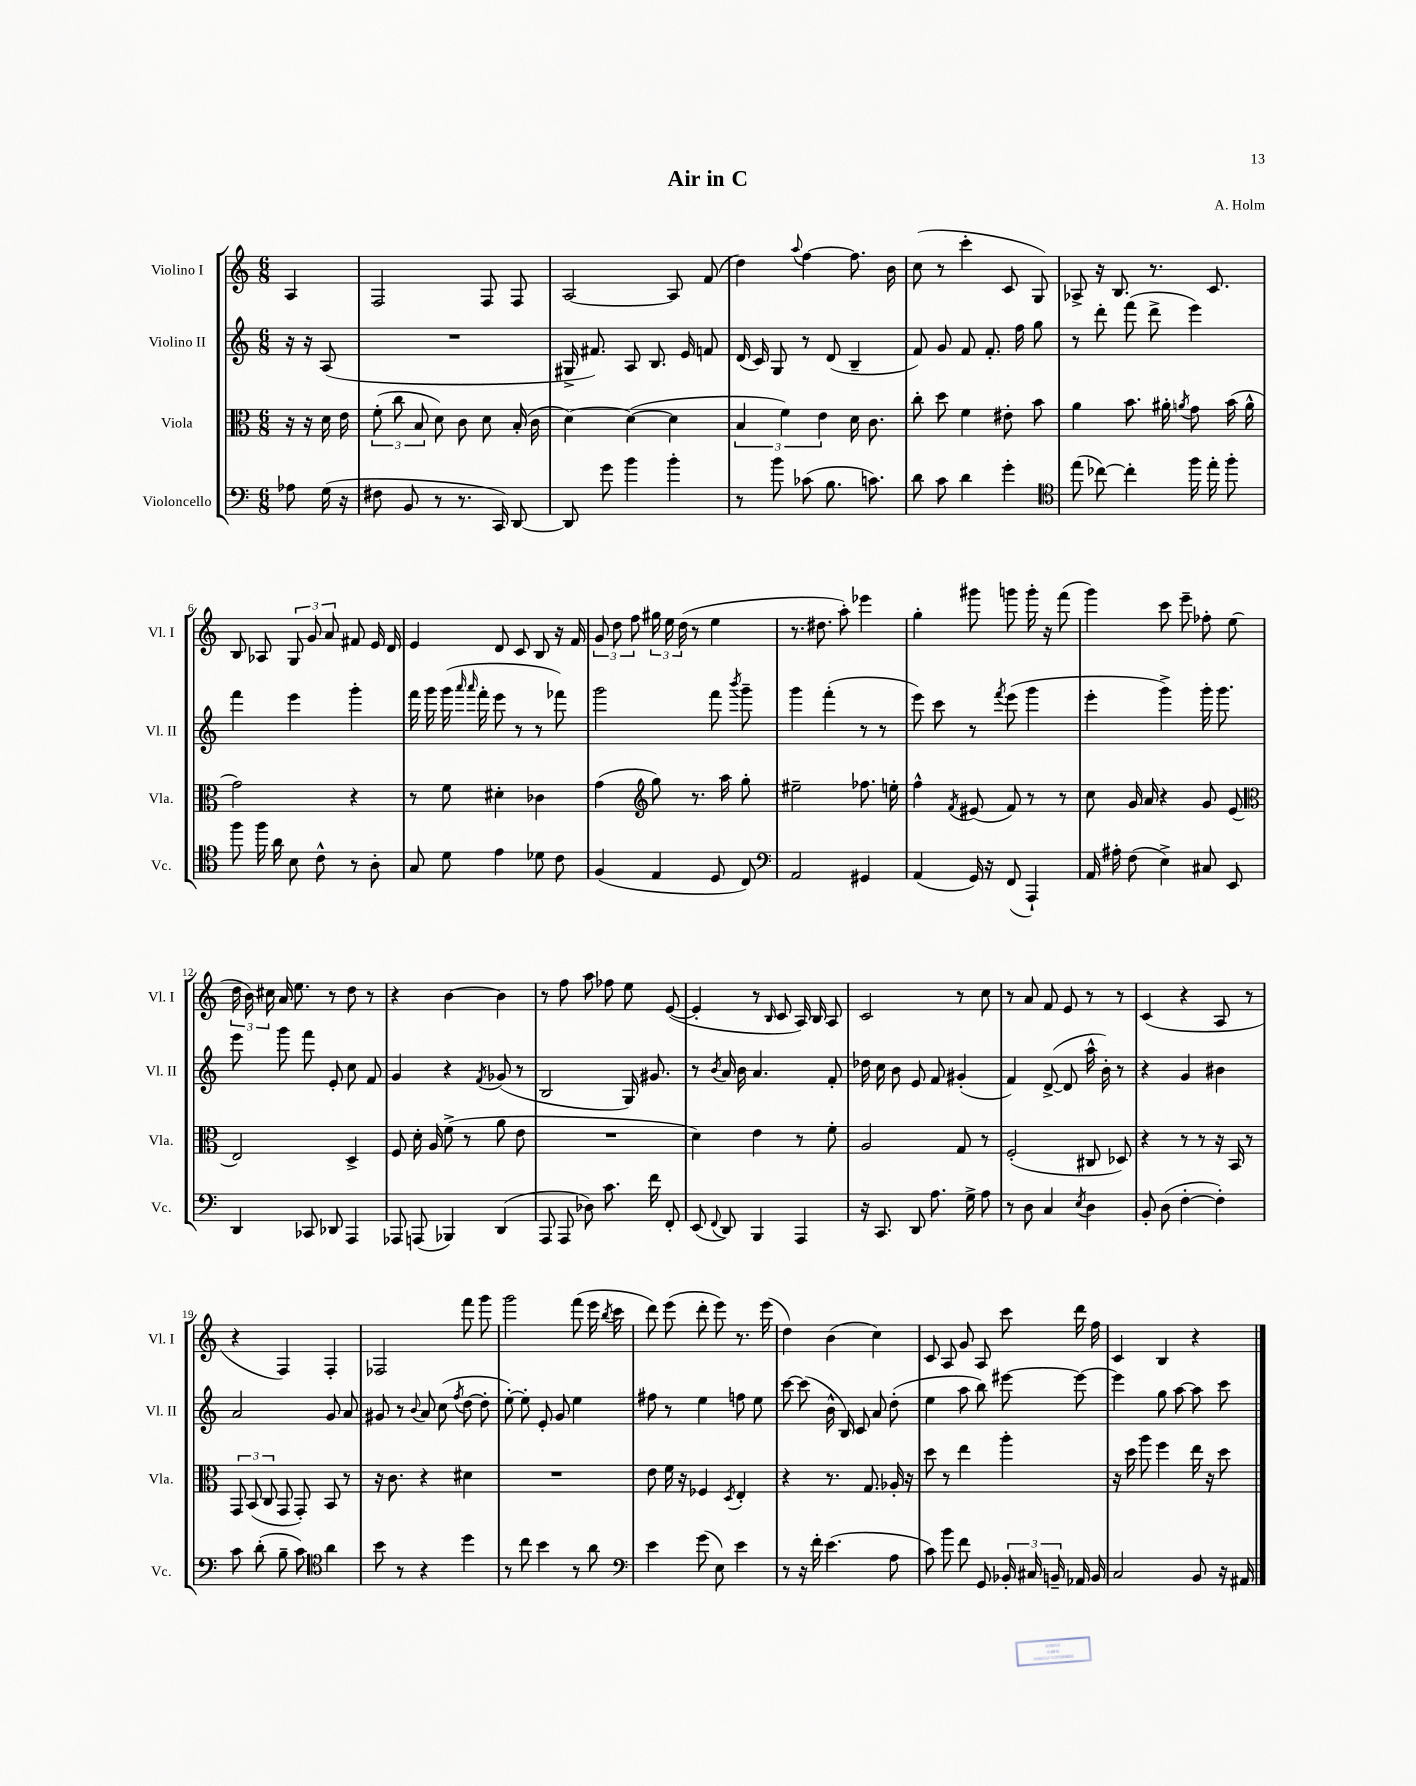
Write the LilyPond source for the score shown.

\header { title = "Air in C" composer = "A. Holm" }
<<
\new StaffGroup <<
\new Staff = "s0" \with { instrumentName = "Violino I" shortInstrumentName = "Vl. I" } {
    \clef treble \key c \major \numericTimeSignature \time 6/8 \partial 4
    \autoBeamOff a4 |
    f2 f8 f8 |
    a2~ a8 f'8( |
    d''4) \appoggiatura { a''8 } f''4~ f''8. b'16 |
    c''8( r8 c'''4-. c'8 g8) |
    aes8-> r16 b8. r8. c'8. |
    b8 aes8 \tuplet 3/2 { g8 g'8 a'8 } fis'8 e'16 d'16 |
    e'4 d'8 c'8 b8 r16 f'16 |
    \tuplet 3/2 { g'8 d''8 f''8 } \tuplet 3/2 { gis''16 e''16 d''16( } r8 e''4 |
    r8. dis''8. a''8-.) ees'''4 |
    g''4-. gis'''8 g'''8 g'''16-. r16 f'''8( |
    g'''4) c'''8 e'''8-- fes''8-. e''8( |
    \tuplet 3/2 { d''16 b'16) cis''16 } a'16 e''8. r8 d''8 r8 |
    r4 b'4~ b'4 |
    r8 f''8 a''8 fes''8 e''8 e'8~( |
    e'4-. r8 \grace { b16 } c'8 a16) b16 a8 |
    c'2 r8 c''8 |
    r8 a'8 f'8 e'8 r8 r8 |
    c'4( r4 a8 r8 |
    r4 f4) f4-. |
    fes2 f'''8 g'''8 |
    g'''2 f'''8( e'''16 \acciaccatura { b''8 } c'''16 |
    d'''8) e'''8( d'''8-. e'''8) r8. e'''16( |
    d''4) b'4( c''4) |
    c'8 a8 g'8 a8 c'''8 d'''16 f''16 |
    c'4 b4 r4 \bar "|." |
}
\new Staff = "s1" \with { instrumentName = "Violino II" shortInstrumentName = "Vl. II" } {
    \clef treble \key c \major \numericTimeSignature \time 6/8 \partial 4
    \autoBeamOff r16 r16 a8( |
    R2. |
    gis16-> fis'8.) a8 b8. e'16 f'8 |
    d'16( c'16) g8 r8 d'8( b4-- |
    f'8) g'8 f'8 f'8.-. f''16 g''8 |
    r8 d'''8-. f'''8( d'''8-> e'''4) |
    f'''4 e'''4 g'''4-. |
    f'''16 g'''16 g'''16( \grace { a'''16 a'''16 } f'''16-. e'''8 r8 r8 fes'''8) |
    g'''2 f'''8 \acciaccatura { b'''8 } g'''8-- |
    g'''4 f'''4-.( r8 r8 |
    e'''8) c'''8 r8 \acciaccatura { f'''8 } e'''8( g'''4 |
    e'''4-. g'''4->) g'''16-. g'''8. |
    e'''8 g'''8 f'''8 e'8-. c''8 f'8 |
    g'4 r4 \acciaccatura { f'8 } ges'8( r8 |
    b2 g16) gis'8. |
    r8 \acciaccatura { b'8 } a'16 b'16 a'4. f'8-. |
    des''16 c''16 b'8 e'8 f'8 gis'4-.( |
    f'4) d'8~->( d'8 a''16-^ b'16-.) r8 |
    r4 g'4 bis'4 |
    a'2 g'8 a'8 |
    gis'8 r8 \appoggiatura { b'8 } a'8 c''8( \acciaccatura { f''8 } d''8~ d''8-. |
    e''8~-.) e''8-. e'8-. g'8 e''4 |
    fis''8 r8 e''4 f''8 e''8 |
    c'''8~ c'''8( b'16-^ b16) c'8 a'8 d''8-.( |
    e''4 a''8 b''8) eis'''8~ eis'''8~ |
    eis'''4 g''8 a''8~ a''8 c'''8 \bar "|." |
}
\new Staff = "s2" \with { instrumentName = "Viola" shortInstrumentName = "Vla." } {
    \clef alto \key c \major \numericTimeSignature \time 6/8 \partial 4
    \autoBeamOff r16 r16 d'16 e'16 |
    \tuplet 3/2 { f'8-.( c''8 b8 } d'8) c'8 d'8 b16-.( c'16 |
    d'4~) d'4~( d'4 |
    \tuplet 3/2 { b4 f'4) e'4 } d'16 c'8. |
    c''8-. d''8 f'4 eis'8-. b'8 |
    a'4 b'8. ais'16-. \acciaccatura { a'8 } g'8 b'16( a'16-^ |
    g'2) r4 |
    r8 f'8 dis'4-. ces'4 |
    g'4( \clef treble g''8) r8. a''16 g''8-. |
    eis''2-- fes''8. e''16-. |
    f''4-^ \acciaccatura { f'8 } eis'8( f'8) r8 r8 |
    c''8 g'16 a'16 r4 g'8 e'8( |
    \clef alto e2) d4-> |
    f8 d'16-. a16 f'8->( r8 a'8 e'8 |
    R2. |
    d'4) e'4 r8 f'8-. |
    a2 g8 r8 |
    f2-.( cis8 des8) |
    r4 r8 r8 r16 b,16 r8 |
    \tuplet 3/2 { g,8 b,8( c8 } g,8 g,8-.) b,8 r8 |
    r16 c'8. r4 dis'4 |
    R2. |
    e'8 f'16 r16 fes4 \acciaccatura { d8 } e4-. |
    r4 r8. g8. aes16-. r16 |
    d''8 r8 e''4 a''4-. |
    r16 d''16 a''8 f''4 e''16 r16 d''8 \bar "|." |
}
\new Staff = "s3" \with { instrumentName = "Violoncello" shortInstrumentName = "Vc." } {
    \clef bass \key c \major \numericTimeSignature \time 6/8 \partial 4
    \autoBeamOff aes8 g16( r16 |
    fis8 b,8 r8 r8. c,16) d,8~ |
    d,8 g'8 b'4 b'4-. |
    r8 b'8 ces'8( b8. c'8.) |
    d'8 c'8 d'4 g'4-. |
    \clef tenor e''8( ces''8~) ces''4-. f''16 e''16-. f''8-. |
    f''8 f''16 a'16 b8 c'8-^ r8 a8-. |
    g8 d'8 e'4 des'8 c'8 |
    f4( e4 d8 c8) |
    \clef bass a,2 gis,4 |
    a,4( g,16) r16 f,8( a,,4-!) |
    a,16 ais16-. f8( e4->) cis8 e,8 |
    d,4 ces,8 des,8 a,,4 |
    aes,,8 a,,8( bes,,4) d,4( |
    a,,8 a,,8 des8) c'8. f'16 f,8-. |
    e,8( \appoggiatura { f,8 } d,8) b,,4 a,,4 |
    r16 c,8. d,8 a8. g16-> a8 |
    r8 d8 c4 \acciaccatura { e8 } d4 |
    b,8-. d8( f4~-. f4-.) |
    c'8 d'8-.( b8-- c'8) \clef tenor a'4 |
    b'8 r8 r4 d''4 |
    r8 c''8 b'4 r8 a'8 |
    \clef bass e'4 g'8( e8) e'4 |
    r8 r16 f'16-. e'4.( a8 |
    c'8) b'8 f'8 g,8 \tuplet 3/2 { bes,16-. cis16 b,16-- } aes,16 b,16 |
    c2 b,8 r16 ais,16 \bar "|." |
}
>>
>>
